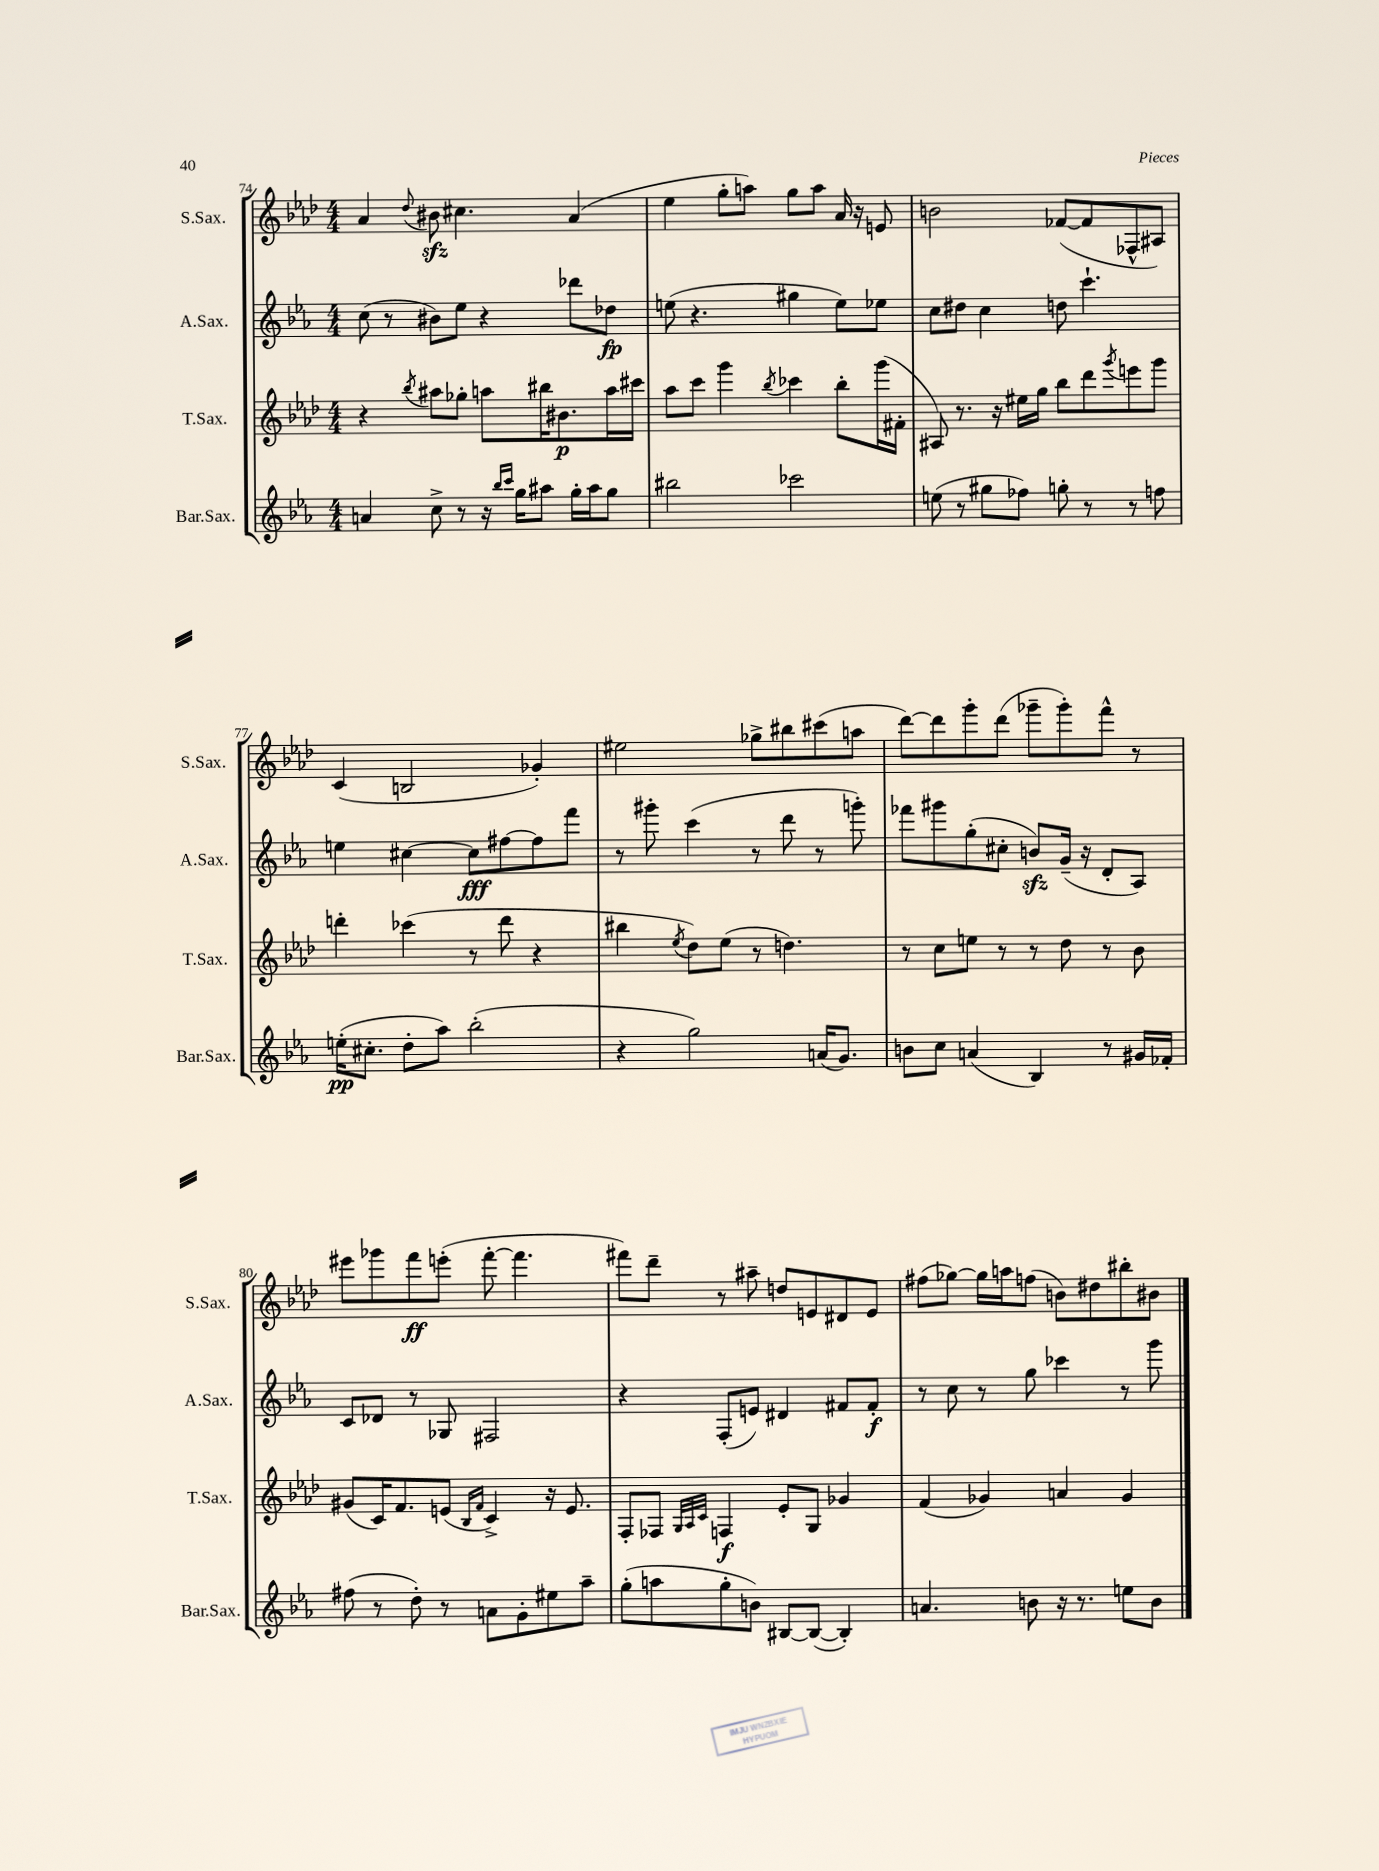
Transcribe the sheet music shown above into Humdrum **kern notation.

**kern	**kern	**kern	**kern
*staff4	*staff3	*staff2	*staff1
*clefG2	*clefG2	*clefG2	*clefG2
*k[b-e-a-]	*k[b-e-a-d-]	*k[b-e-a-]	*k[b-e-a-d-]
*M4/4	*M4/4	*M4/4	*M4/4
4a/	4r	(8cc\	4a-/
.	.	8r	.
.	8qbb-/	.	8qqdd-/
8cc^\	8aa#\L	8b#\L)	8b#\
8r	8gg-'\J	8ee-\J	4.cc#\
16r	8aa\L	4r	.
16qqbb-/LL	.	.	.
16qqccc/JJ	.	.	.
16gg\LK	.	.	.
8aa#\J	16bb#\K	.	.
.	8.b#\	.	.
16gg'\LL	.	8ddd-\L	(4a-/
16aa#\J	.	.	.
8gg\J	16aa\L	8dd-\J	.
.	16ccc#\JJ	.	.
=	=	=	=
2bb#\	8aa-\L	(8ee\	4ee-\
.	8ccc\J	4.r	.
.	4ggg\	.	8gg'\L
.	.	.	8aa\J)
.	8qbb-/	.	.
2ccc-\	4ccc-\	4gg#\	8gg\L
.	.	.	8aa\J
.	8bb-'\L	8ee\L)	16a-/
.	.	.	16r
.	(16ggg\L	8ee-\J	8e/
.	16f#'\JJ	.	.
=	=	=	=
(8ee\	8A#/)	8cc\L	2b\
8r	8.r	8dd#\J	.
8gg#\L	.	4cc\	.
.	16r	.	.
8ff-\J)	16ee#\LL	.	.
.	16gg\JJ	.	.
8gg'\	8bb-\L	8dd\	([8f-/L
8r	8ddd-\	4.ccc`\	8f-/]
.	8qggg/	.	.
8r	8eee\	.	8F-^^/
8ff\	8ggg\J	.	8A#/J)
=	=	=	=
(16ee'\LK	4ddd'\	4ee\	(4c/
8.cc#'\J	.	.	.
8dd'\L	(4ccc-\	[4cc#\	2B/
8aa-\J)	.	.	.
(2bb-'\	8r	8cc#\]L	.
.	8ddd\	[8ff#\	.
.	4r	8ff#\]	4g-'/)
.	.	8fff\J	.
=	=	=	=
4r	4bb#\	8r	2ee#\
.	.	8ggg#'\	.
.	8qee-/	.	.
2gg\)	8dd-\L)	(4ccc\	.
.	(8ee-\J	.	.
.	8r	8r	8gg-^\L
.	4.dd\)	8ddd\	8bb#\
(16a/LK	.	8r	(8ccc#\
8.g/J)	.	.	.
.	.	8ggg'\)	8aa\J
=	=	=	=
8b\L	8r	8fff-\L	[8ddd-\L)
8cc\J	8cc\L	8ggg#\	8ddd-\]
(4a/	8ee\J	(8gg'\	8ggg'\
.	8r	8cc#'\J	(8ddd-\J
4B-/)	8r	8b/L)	8ggg-~\L
.	8dd-\	(16g~/Jk	8ggg-'\)
.	.	16r	.
8r	8r	8d'/L	8fff^^\J
16g#/LL	8b-\	8A-/J)	8r
16f-'/JJ	.	.	.
=	=	=	=
(8ff#\	(8g#/L	8c/L	8eee#\L
8r	16c/K)	8d-/J	8ggg-\
.	8.f/	.	.
8dd'\)	.	8r	8fff\
8r	(8e/J	8G-/	(8eee'\J
.	16qqB-/LL	.	.
.	16qqf/JJ	.	.
8a\L	4c^/)	2F#/	[8fff'\
8g'\	.	.	4.fff\]
8ee#\	16r	.	.
.	8.e/	.	.
8aa-~\J	.	.	.
=	=	=	=
(8gg'\L	8F'/L	4r	8fff#\L)
8aa\	8F-/J	.	8ddd-~\J
.	32qqG/LLL	.	.
.	32qqA-/	.	.
.	32qqc/JJJ	.	.
8gg'\	4F/	(8F'/L	8r
8b\J)	.	8e/J)	8aa#~\
[8B#/L	8e-'/L	4d#/	8dd/L
(8B#/_J	8G/J	.	8e/
4B#'/])	4g-/	8f#/L	8d#/
.	.	8f#'/J	8e/J
=	=	=	=
4.a/	(4f/	8r	(8ff#\L
.	.	8cc\	[8gg-\J)
.	4g-/)	8r	16gg-\]LL
.	.	.	16aa\J
8b\	.	8gg\	(8ff\J
16r	4a/	4ccc-\	8b\L)
8.r	.	.	.
.	.	.	8dd#\
8ee\L	4g-/	8r	8bb#'\
8b\J	.	8ggg\	8b#\J
==	==	==	==
*-	*-	*-	*-
